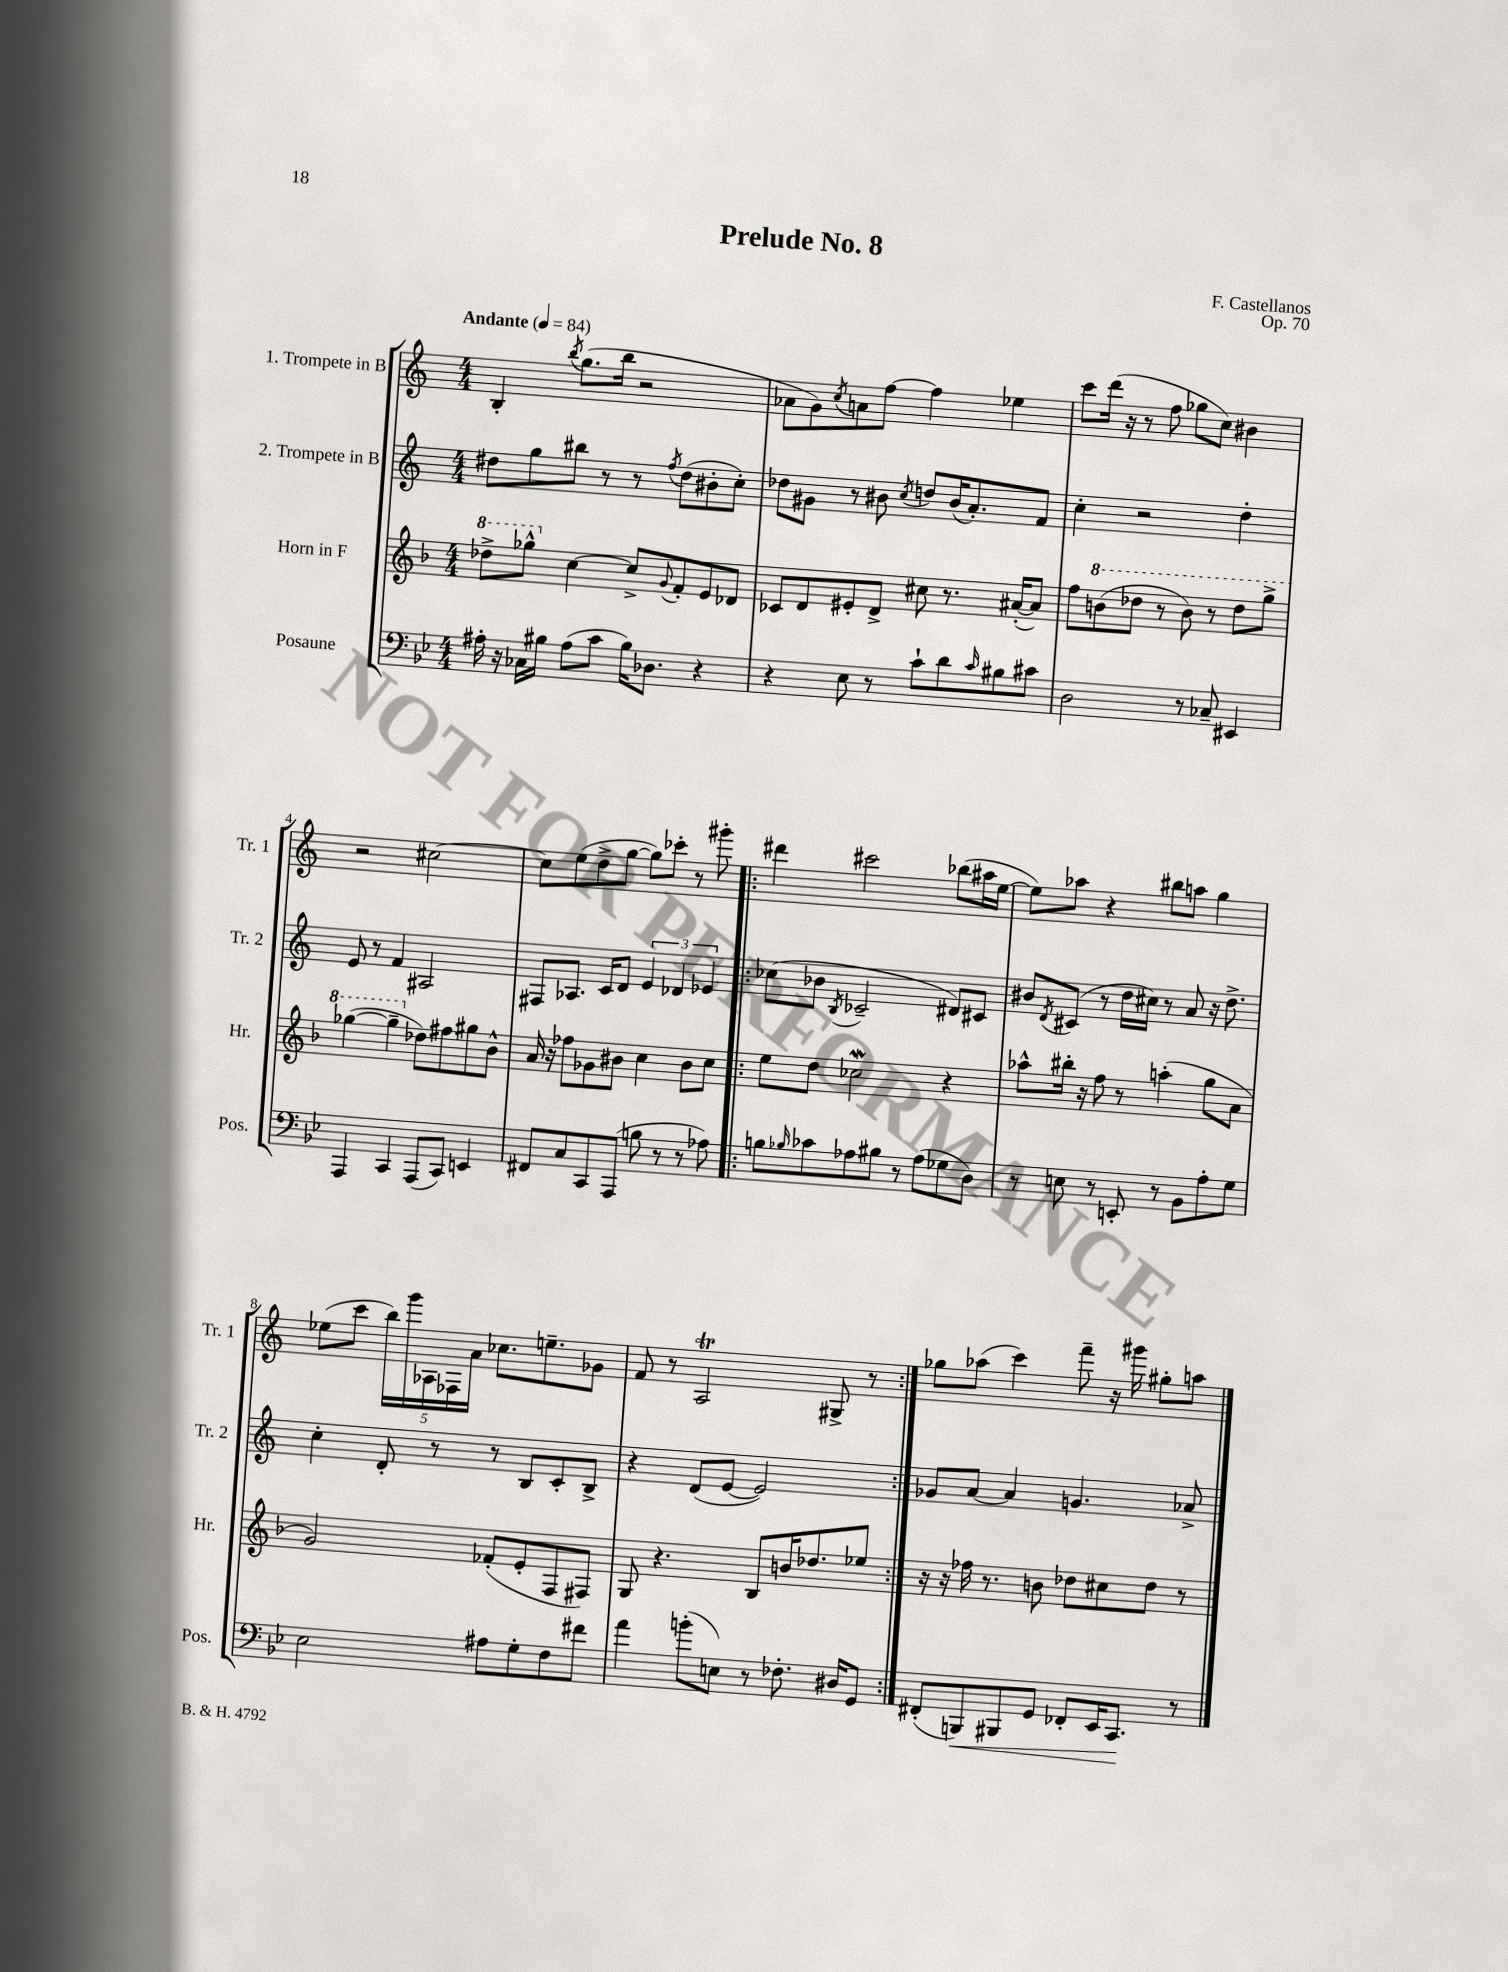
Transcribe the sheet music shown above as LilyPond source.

\header { title = "Prelude No. 8" composer = "F. Castellanos" opus = "Op. 70" }
<<
\new StaffGroup <<
\new Staff = "s0" \with { instrumentName = "1. Trompete in B" shortInstrumentName = "Tr. 1" } {
    \clef treble \key c \major \numericTimeSignature \time 4/4 \tempo "Andante" 4 = 84
    b4-. \acciaccatura { b''8 } g''8.( b''16 r2 |
    aes'8 g'8) \acciaccatura { c''8 } a'8 f''8~ f''4 ees''4 |
    c'''8 d'''16( r16 r8 f''8 ges''8 c''8) bis'4 |
    r2 cis''2~ |
    cis''8 e''8( d''8-> g''8~ g''8) ces'''8-. r8 gis'''8-. |
    \repeat volta 2 { dis'''4 cis'''2 bes''8( ais''16 e''16~ |
    e''8) aes''8 r4 bis''8 a''8 g''4 |
    ees''8( c'''8 \tuplet 5/4 { b''16) g'''16 aes16 fes16 a'16 } ces''8. e''8.-- ges'8 |
    f'8 r8 a2\trill gis8-> r8 | }
    ges''8 aes''8( c'''4) f'''8-- r16 gis'''16 gis''8-. a''8 \bar "|." |
}
\new Staff = "s1" \with { instrumentName = "2. Trompete in B" shortInstrumentName = "Tr. 2" } {
    \clef treble \key c \major \numericTimeSignature \time 4/4
    dis''8 g''8 bis''8 r8 r8 \acciaccatura { f''8 } dis''8( bis'8-. c''8-.) |
    des''8 gis'8 r8 bis'8 \acciaccatura { c''8 } d''8 bis'16( a'8.-.) f'8 |
    c''4-. r2 d''4-. |
    e'8 r8 f'4 ais2 |
    fis8 aes8. c'16 d'8 \tuplet 3/2 { e'4 des'4 ees'4 } |
    \repeat volta 2 { ces''8( bes'8 \acciaccatura { b8 } ces'2-- dis'8) cis'8 |
    bis'8 \acciaccatura { d'8 } cis'8( r8 d''16 cis''16) r8 a'8 r16 d''8.-> |
    c''4-. d'8-. r8 r8 b8 c'8-. b8-> |
    r4 d'8( e'8~ e'2) | }
    ges'8 a'8~ a'4 g'4. aes'8-> \bar "|." |
}
\new Staff = "s2" \with { instrumentName = "Horn in F" shortInstrumentName = "Hr." } {
    \clef treble \key f \major \numericTimeSignature \time 4/4
    \ottava #1 des'''8-> ges'''8-^ \ottava #0 c''4~ c''8-> \appoggiatura { g'8 } f'8-. e'8 des'8 |
    ces'8 d'8 eis'8-. d'8-> cis''8 r8. ais'16~-.( ais'8) |
    f''8 \ottava #1 b''8( des'''8 r8 b''8) r8 des'''8 g'''8-> |
    ges'''4~( ges'''4-- \ottava #0 des''8) fis''8 gis''8 bes'8-^ |
    a'16 r16 fes''8 ges'8 bis'8 c''4 bis'8 c''8 |
    \repeat volta 2 { e''8 d''8 ces''2\mordent r4 |
    aes''8-^ bis''16-. r16 f''8 r8 a''4-.( g''8 a'8 |
    g'2) fes'8-.( e'8-. f8 fis8) |
    g8 r4. bes8 b'16 des''8. ees''8 | }
    r16 r16 fes''16 r8. b'8 des''8 cis''8 des''8 r8 \bar "|." |
}
\new Staff = "s3" \with { instrumentName = "Posaune" shortInstrumentName = "Pos." } {
    \clef bass \key bes \major \numericTimeSignature \time 4/4
    ais16-. r16 ces16 bis16 ais8( c'8 bis16) des8. r4 |
    r4 ees8 r8 c'8-! d'8 \grace { c'16 } bis8 cis'8 |
    d2 r8 ces8-- eis,4 |
    a,,4 c,4 a,,8( c,8) e,4 |
    fis,8 c8 c,8 a,,8( b8 r8 r8 aes8) |
    \repeat volta 2 { b8 \grace { bes16 } ces'8 aes8 bis8 r8 aes8( ges8 d8) |
    r8 e8 r8 e,8-. r8 bes,8 a8-. g8 |
    ees2 ais8 g8-. f8 fis'8 |
    a'4 b'8-.( e8) r8 fes8.-. dis16 g,8 | }
    fis,8-.( b,,8\<) bis,,8 g,8 fes,8-. ees,16 c,8.\! r8 \bar "|." |
}
>>
>>
